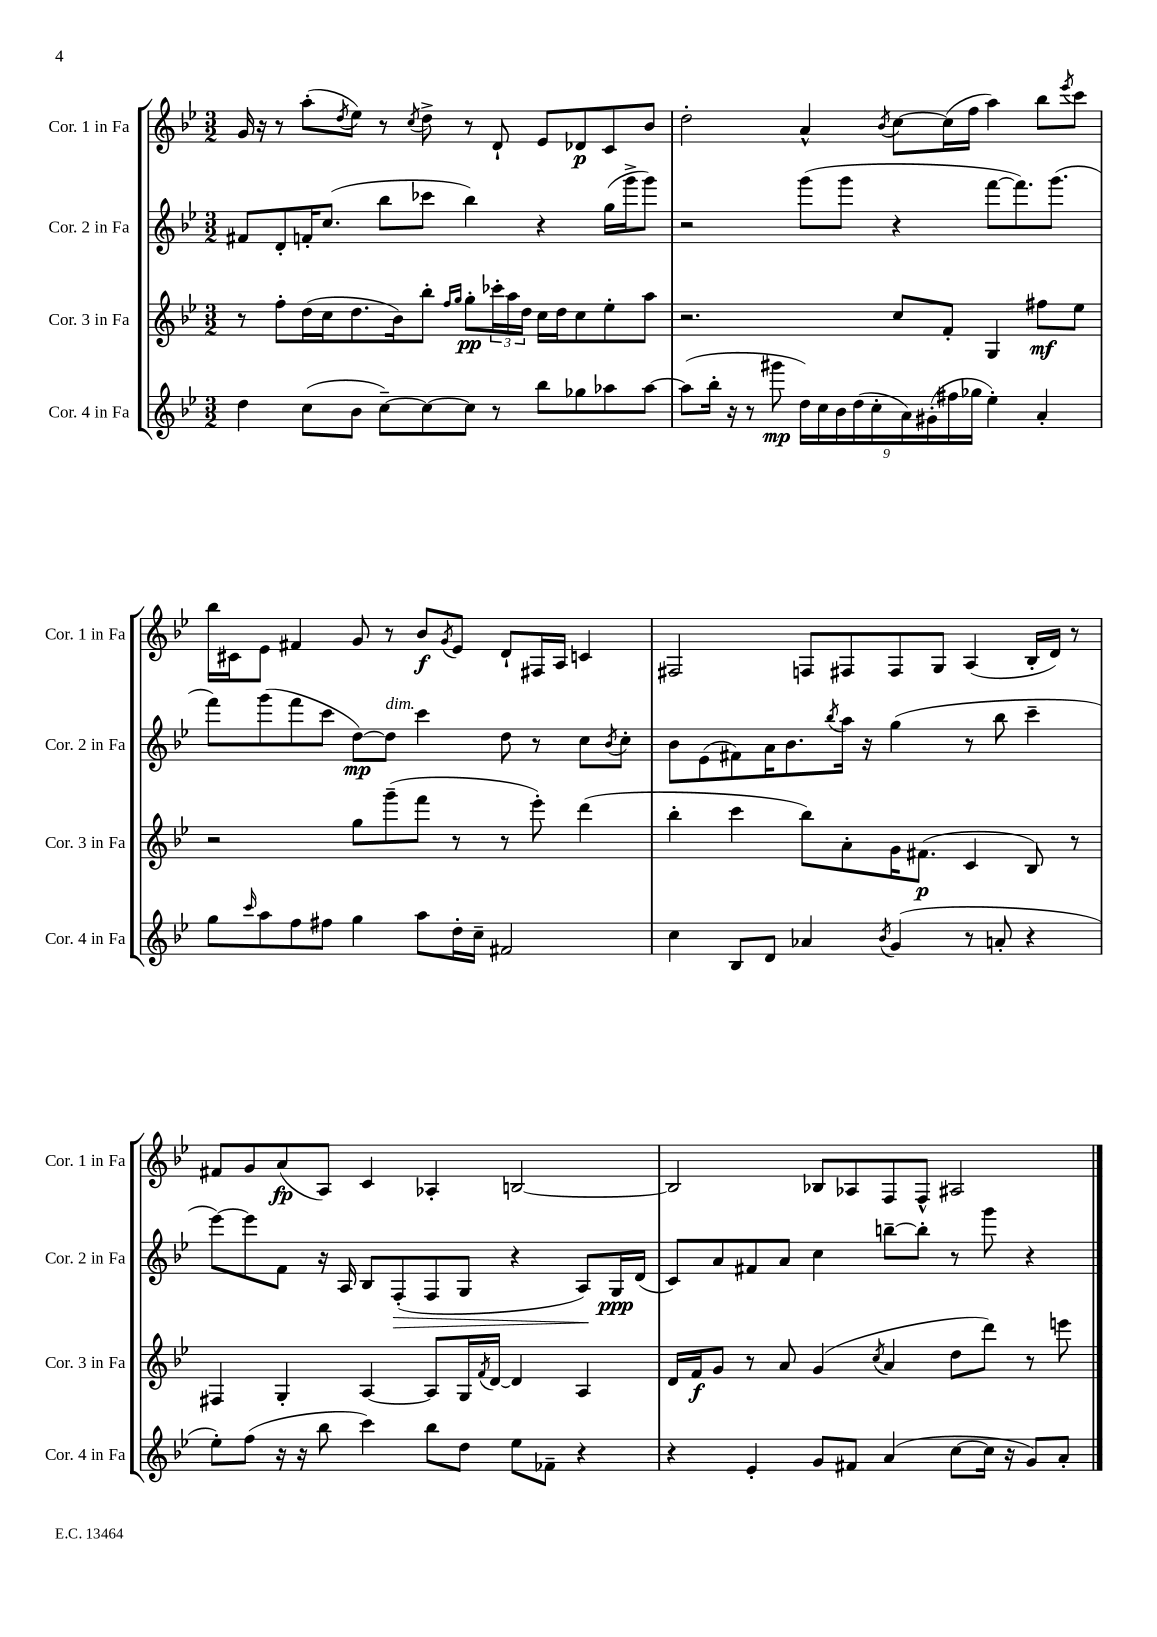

**kern	**kern	**kern	**kern
*staff4	*staff3	*staff2	*staff1
*clefG2	*clefG2	*clefG2	*clefG2
*k[b-e-]	*k[b-e-]	*k[b-e-]	*k[b-e-]
*M3/2	*M3/2	*M3/2	*M3/2
4dd\	8r	8f#/L	16g/
.	.	.	16r
.	8ff'\L	8d'/	8r
(8cc\L	(16dd\L	16f'/K	(8aa'\L
.	16cc\J	(8.cc/J	.
.	.	.	8qdd/
8b-\J	8.dd\	.	8ee-\J)
[8cc~\L)	.	8bb-\L	8r
.	16b-\k)	.	.
.	.	.	8qcc/
8cc\_	8bb-'\J	8ccc-\J	8dd^\
.	16qqff/LL	.	.
.	16qqgg/JJ	.	.
8cc\]J	8gg'\L	4bb-\)	8r
8r	24ccc-'\L	.	8d`/
.	24aa\	.	.
.	24dd\JJ	.	.
8bb-\L	16cc\LL	4r	8e-/L
.	16dd\J	.	.
8gg-\	8cc\	.	8d-/
8aa-\	8ee-'\	(16gg\LL	8c/
.	.	16ggg^\J	.
[8aa-\J	8aa\J	8ggg\J)	8b-/J
=	=	=	=
(8aa-\]L	2.r	2r	2dd'\
16bb-'\Jk	.	.	.
16r	.	.	.
8r	.	.	.
8ggg#\	.	.	.
18dd\LL)	.	(8ggg\L	4a^^/
18cc\	.	.	.
18b-\	.	.	.
.	.	8ggg\J	.
(18dd\	.	.	.
18cc'\	.	.	.
.	.	.	8qb-/
.	8cc/L	4r	[8cc\L
18a\)	.	.	.
(18g#'\	.	.	.
.	8f'/J	.	(16cc\]L
18ff#\	.	.	.
.	.	.	16ff\JJ
18gg-\JJ	.	.	.
4ee-'\)	4G/	[8fff\L	4aa\)
.	.	8.fff\])	.
4a'/	8ff#\L	.	8bb-\L
.	.	(8.ggg\J	.
.	.	.	8qeee-/
.	8ee-\J	.	8ccc\J
=	=	=	=
8gg\L	2r	8fff\L)	16bb-\LL
.	.	.	16c#\J
16qqccc/	.	.	.
8aa\	.	(8ggg\	8e-\J
8ff\	.	8fff\	4f#/
8ff#\J	.	8ccc\J	.
4gg\	8gg\L	[8dd\L)	8g/
.	(8ggg~\	8dd\]J	8r
8aa\L	8fff\J	4ccc\	8b-/L
.	.	.	8qg/
16dd'\L	8r	.	8e-/J
16cc~\JJ	.	.	.
2f#/	8r	8dd\	8d`/L
.	8eee-'\)	8r	16F#/L
.	.	.	16A/JJ
.	(4ddd\	8cc\L	4c/
.	.	8qb-/	.
.	.	8cc'\J	.
=	=	=	=
4cc\	4bb-'\	8b-\L	2F#/
.	.	(8e-\	.
8B-/L	4ccc\	8f#\)	.
8d/J	.	16a\K	.
.	.	8.b-\	.
4a-/	8bb-\L)	.	8F/L
.	.	8qbb-/	.
.	8a'\	16aa\Jk	8F#/
.	.	16r	.
8qb-/	.	.	.
(4g/	16g\K	(4gg\	8F#/
.	(8.f#\J	.	.
.	.	.	8G/J
8r	4c/	8r	(4A/
8a'/	.	8bb-\	.
4r	8B-/)	4ccc~\	16B-'/LL
.	.	.	16d/JJ)
.	8r	.	8r
=	=	=	=
8ee-'\L)	4F#/	[8eee-\L)	8f#/L
(8ff\J	.	8eee-\]	8g/
16r	4G'/	8f\J	(8a/
16r	.	.	.
8bb-\	.	16r	8A/J)
.	.	16A/	.
4ccc\)	[4A/	8B-/L	4c/
.	.	(8F'/	.
8bb-\L	8A/]L	8F/	4A-'/
8dd\J	16G/L	8G/J	.
.	8qf/	.	.
.	[16d/JJ	.	.
8ee-\L	4d/]	4r	[2B/
8f-~\J	.	.	.
4r	4A/	8A/L)	.
.	.	16G/L	.
.	.	(16d/JJ	.
=	=	=	=
4r	16d/LL	8c/L)	2B/]
.	16f/J	.	.
.	8g/J	8a/	.
4e-'/	8r	8f#/	.
.	8a/	8a/J	.
8g/L	(4g/	4cc\	8B-/L
8f#/J	.	.	8A-/
.	8qcc/	.	.
(4a/	4a/	[8bb~\L	8F/
.	.	8bb'\]J	8F^^/J
[8cc\L	8dd\L	8r	2A#/
16cc\]Jk	8ddd\J)	8ggg\	.
16r	.	.	.
8g/L)	8r	4r	.
8a'/J	8eee\	.	.
==	==	==	==
*-	*-	*-	*-
